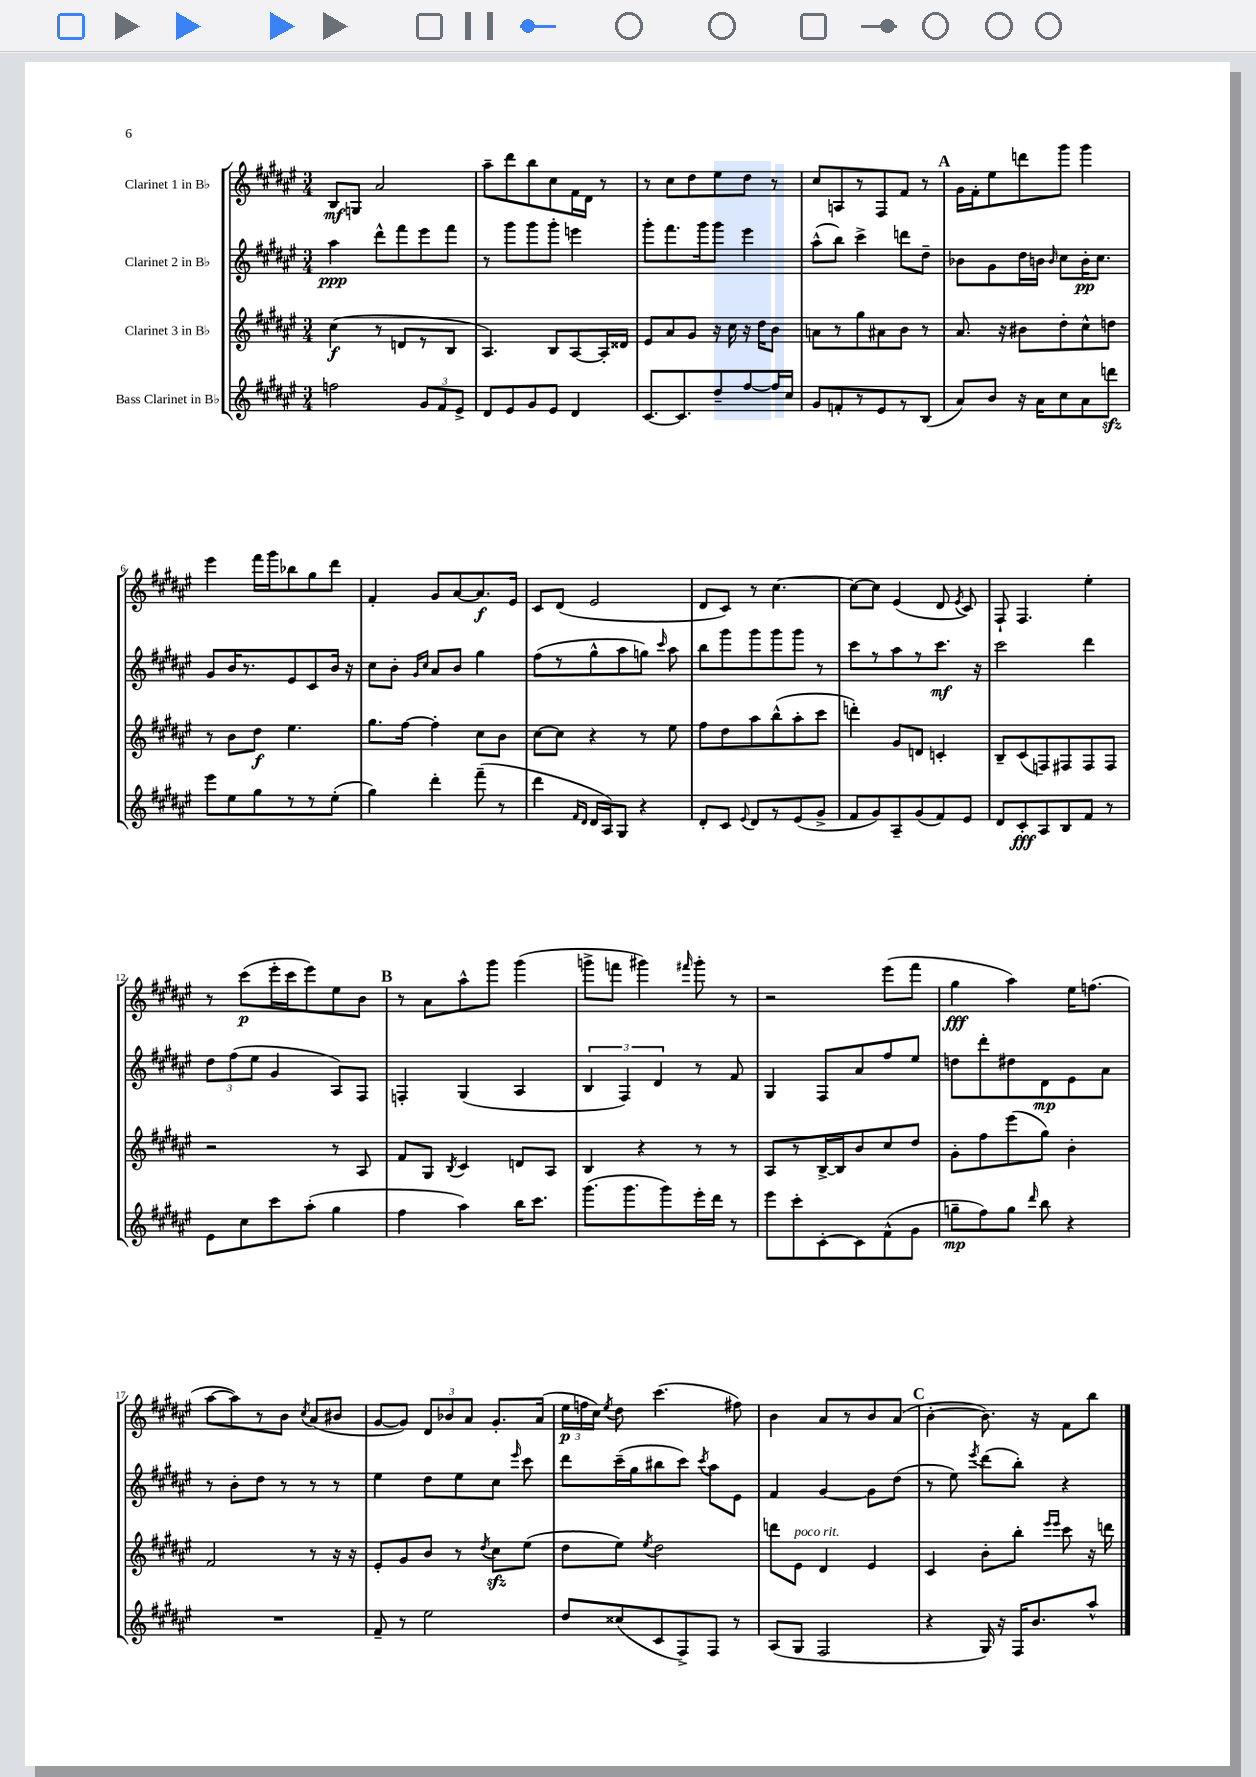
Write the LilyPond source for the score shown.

<<
\new StaffGroup <<
\new Staff = "s0" \with { instrumentName = "Clarinet 1 in Bb" } {
    \clef treble \key fis \major \numericTimeSignature \time 3/4
    \autoBeamOff b8[\mf g8] ais'2 |
    ais''8[-- dis'''8 b''8 cis''8 fis'16 dis'16] r8 |
    r8 cis''8[ dis''8 eis''8 dis''8] r8 |
    cis''8[ a8 r8 fis8 fis'8] r8 |
    \mark \markup { \bold "A" } gis'16[ fis'16-. eis''8 d'''8 gis'''8] gis'''4 |
    eis'''4 fis'''16[ gis'''16 bes''8 gis''8 dis'''8] |
    fis'4-. gis'8[ ais'8~ ais'8.\f eis'16] |
    cis'8[ dis'8]( eis'2 |
    dis'8[ cis'8]) r8 cis''4.~ |
    cis''8[~ cis''8] eis'4( dis'8 \acciaccatura { eis'8 } cis'8) |
    fis8-! fis4. eis''4-. |
    r8 cis'''8[\p( eis'''16-. cis'''16 eis'''8) eis''8 b'8] |
    \mark \markup { \bold "B" } r8 ais'8[ ais''8-^ gis'''8] gis'''4( |
    g'''8[-> f'''8] gis'''4) \grace { fis'''16 } gis'''8-. r8 |
    r2 eis'''8[( fis'''8] |
    gis''4\fff ais''4) eis''16[ f''8.]( |
    ais''8[~ ais''8) r8 b'8] \acciaccatura { cis''8 } ais'8[( bis'8] |
    gis'8[~ gis'8]) \tuplet 3/2 { dis'8[ bes'8 ais'8] } gis'8.[-. ais'16]( |
    \tuplet 3/2 { eis''16[\p f''16 cis''16]) } \acciaccatura { eis''8 } dis''8 cis'''4.( fis''8) |
    b'4 ais'8[ r8 b'8 ais'8]( |
    \mark \markup { \bold "C" } b'4~-. b'8.) r16 fis'8[ b''8] \bar "|." |
}
\new Staff = "s1" \with { instrumentName = "Clarinet 2 in Bb" } {
    \clef treble \key fis \major \numericTimeSignature \time 3/4
    \autoBeamOff ais''4\ppp dis'''8[-^ fis'''8 eis'''8 fis'''8] |
    r8 gis'''8[ gis'''8 gis'''8]-. e'''4 |
    gis'''8[-. fis'''8. gis'''16 gis'''8] eis'''4 |
    ais''8[-^( b''8]) cis'''4-> d'''8[ dis''8]-- |
    \mark \markup { \bold "A" } bes'8[ gis'8 dis''16 b'16] \grace { b'16 } cis''8[ b'16-.\pp cis''8.] |
    gis'8[ b'16 r8. eis'8 cis'8 b'16] r16 |
    cis''8[ b'8]-. \grace { gis'16[ cis''16] } ais'8[ b'8] gis''4 |
    fis''8[( r8 gis''8-^ ais''8 g''8]) \grace { cis'''16 } ais''8 |
    b''8[ gis'''8 gis'''8 gis'''8 gis'''8] r8 |
    cis'''8[ r8 ais''8 r8 cis'''8.]\mf r16 |
    cis'''2 dis'''4 |
    \tuplet 3/2 { dis''8[ fis''8( eis''8] } gis'4 ais8[) fis8] |
    \mark \markup { \bold "B" } f4-. gis4( ais4 |
    \tuplet 3/2 { b4 fis4) dis'4 } r8 fis'8 |
    gis4 fis8[ ais'8 fis''8 eis''8] |
    d''8[ dis'''8-. dis''8 dis'8\mp eis'8 ais'8] |
    r8 b'8[-. dis''8] r8 r8 r8 |
    eis''4 dis''8[ eis''8 cis''8] \grace { eis'''16 } cis'''8 |
    dis'''8[ cis'''16--( gis''16 bis''8 cis'''8]) \acciaccatura { cis'''8 } ais''8[ eis'8] |
    fis'4 gis'4~ gis'8[ dis''8]( |
    \mark \markup { \bold "C" } r8 eis''8) \acciaccatura { eis'''8 } dis'''8[( b''8]-.) r4 \bar "|." |
}
\new Staff = "s2" \with { instrumentName = "Clarinet 3 in Bb" } {
    \clef treble \key fis \major \numericTimeSignature \time 3/4
    \autoBeamOff cis''4\f( r8 d'8[ r8 b8] |
    ais4.) b8[ ais8~ ais16-. disis'16] |
    eis'8[ ais'8 gis'8] r16 cis''16 r16 dis''16[ b'8] |
    a'8[ r8 gis''8 ais'8 b'8] r8 |
    \mark \markup { \bold "A" } ais'8. r16 bis'8[ dis''8-. cis''8-^ d''8] |
    r8 b'8[ dis''8]\f eis''4. |
    gis''8.[ fis''16]~ fis''4-. cis''8[ b'8] |
    cis''8[~ cis''8] r4 r8 eis''8 |
    fis''8[ dis''8 ais''8 b''8-^( ais''8-. cis'''8] |
    d'''4-.) gis'8[ d'8] c'4-. |
    b8[-- cis'8( f8) fis8 fis8 fis8] |
    r2 r8 ais8 |
    \mark \markup { \bold "B" } fis'8[ gis8] \acciaccatura { b8 } cis'4 d'8[ ais8] |
    b4 r4 r8 r8 |
    ais8[ r8 b16~-> b16 b'8 cis''8 dis''8] |
    gis'8[-. fis''8 eis'''8( gis''8]) b'4-. |
    fis'2 r8 r16 r16 |
    eis'8[-. gis'8 b'8] r8 \acciaccatura { dis''8 } cis''8[\sfz eis''8]( |
    dis''8[ eis''8]) \acciaccatura { eis''8 } dis''2 |
    d'''8[ eis'8]^\markup { \italic "poco rit." } dis'4 eis'4 |
    \mark \markup { \bold "C" } cis'4 b'8[-. b''8]-. \grace { eis'''16[ eis'''16] } cis'''8 r16 d'''16 \bar "|." |
}
\new Staff = "s3" \with { instrumentName = "Bass Clarinet in Bb" } {
    \clef treble \key fis \major \numericTimeSignature \time 3/4
    \autoBeamOff f''2 \tuplet 3/2 { gis'8[ fis'8 eis'8]-> } |
    dis'8[ eis'8 gis'8 eis'8] dis'4 |
    cis'8.[~ cis'8. dis''8-- fis''8~ fis''16 cis''16] |
    gis'8[ f'8-. r8 eis'8 r8 b8]( |
    \mark \markup { \bold "A" } ais'8[) b'8] r16 ais'16[ cis''8 ais'8 d'''8]\sfz |
    eis'''8[ eis''8 gis''8 r8 r8 eis''8]-.( |
    gis''4) dis'''4-. fis'''8--( r8 |
    dis'''4 \grace { fis'16[ dis'16] } dis'16[ ais16) gis8] r4 |
    dis'8[-. cis'8] \appoggiatura { eis'8 } dis'8[ r8 eis'8( gis'8]-> |
    fis'8[ gis'8) ais8-- gis'8( fis'8) eis'8] |
    dis'8[ cis'8-.\fff ais8 b8 fis'8] r8 |
    eis'8[ cis''8 cis'''8 ais''8]-.( gis''4 |
    \mark \markup { \bold "B" } fis''4 ais''4) b''16[ cis'''8.] |
    gis'''8.[( gis'''8. gis'''8) eis'''16-. dis'''16] r8 |
    eis'''8[ cis'''8-. cis'8~-. cis'8 fis'8-^( gis'8] |
    g''8[--\mp fis''8) g''8] \grace { dis'''16 } b''8 r4 |
    R2. |
    fis'8-- r8 eis''2 |
    dis''8[ cisis''8( cis'8 fis8->) fis8] r8 |
    ais8[( gis8] fis2 |
    \mark \markup { \bold "C" } r4 gis16) r16 fis16[ b'8. ais''8]-^ \bar "|." |
}
>>
>>
